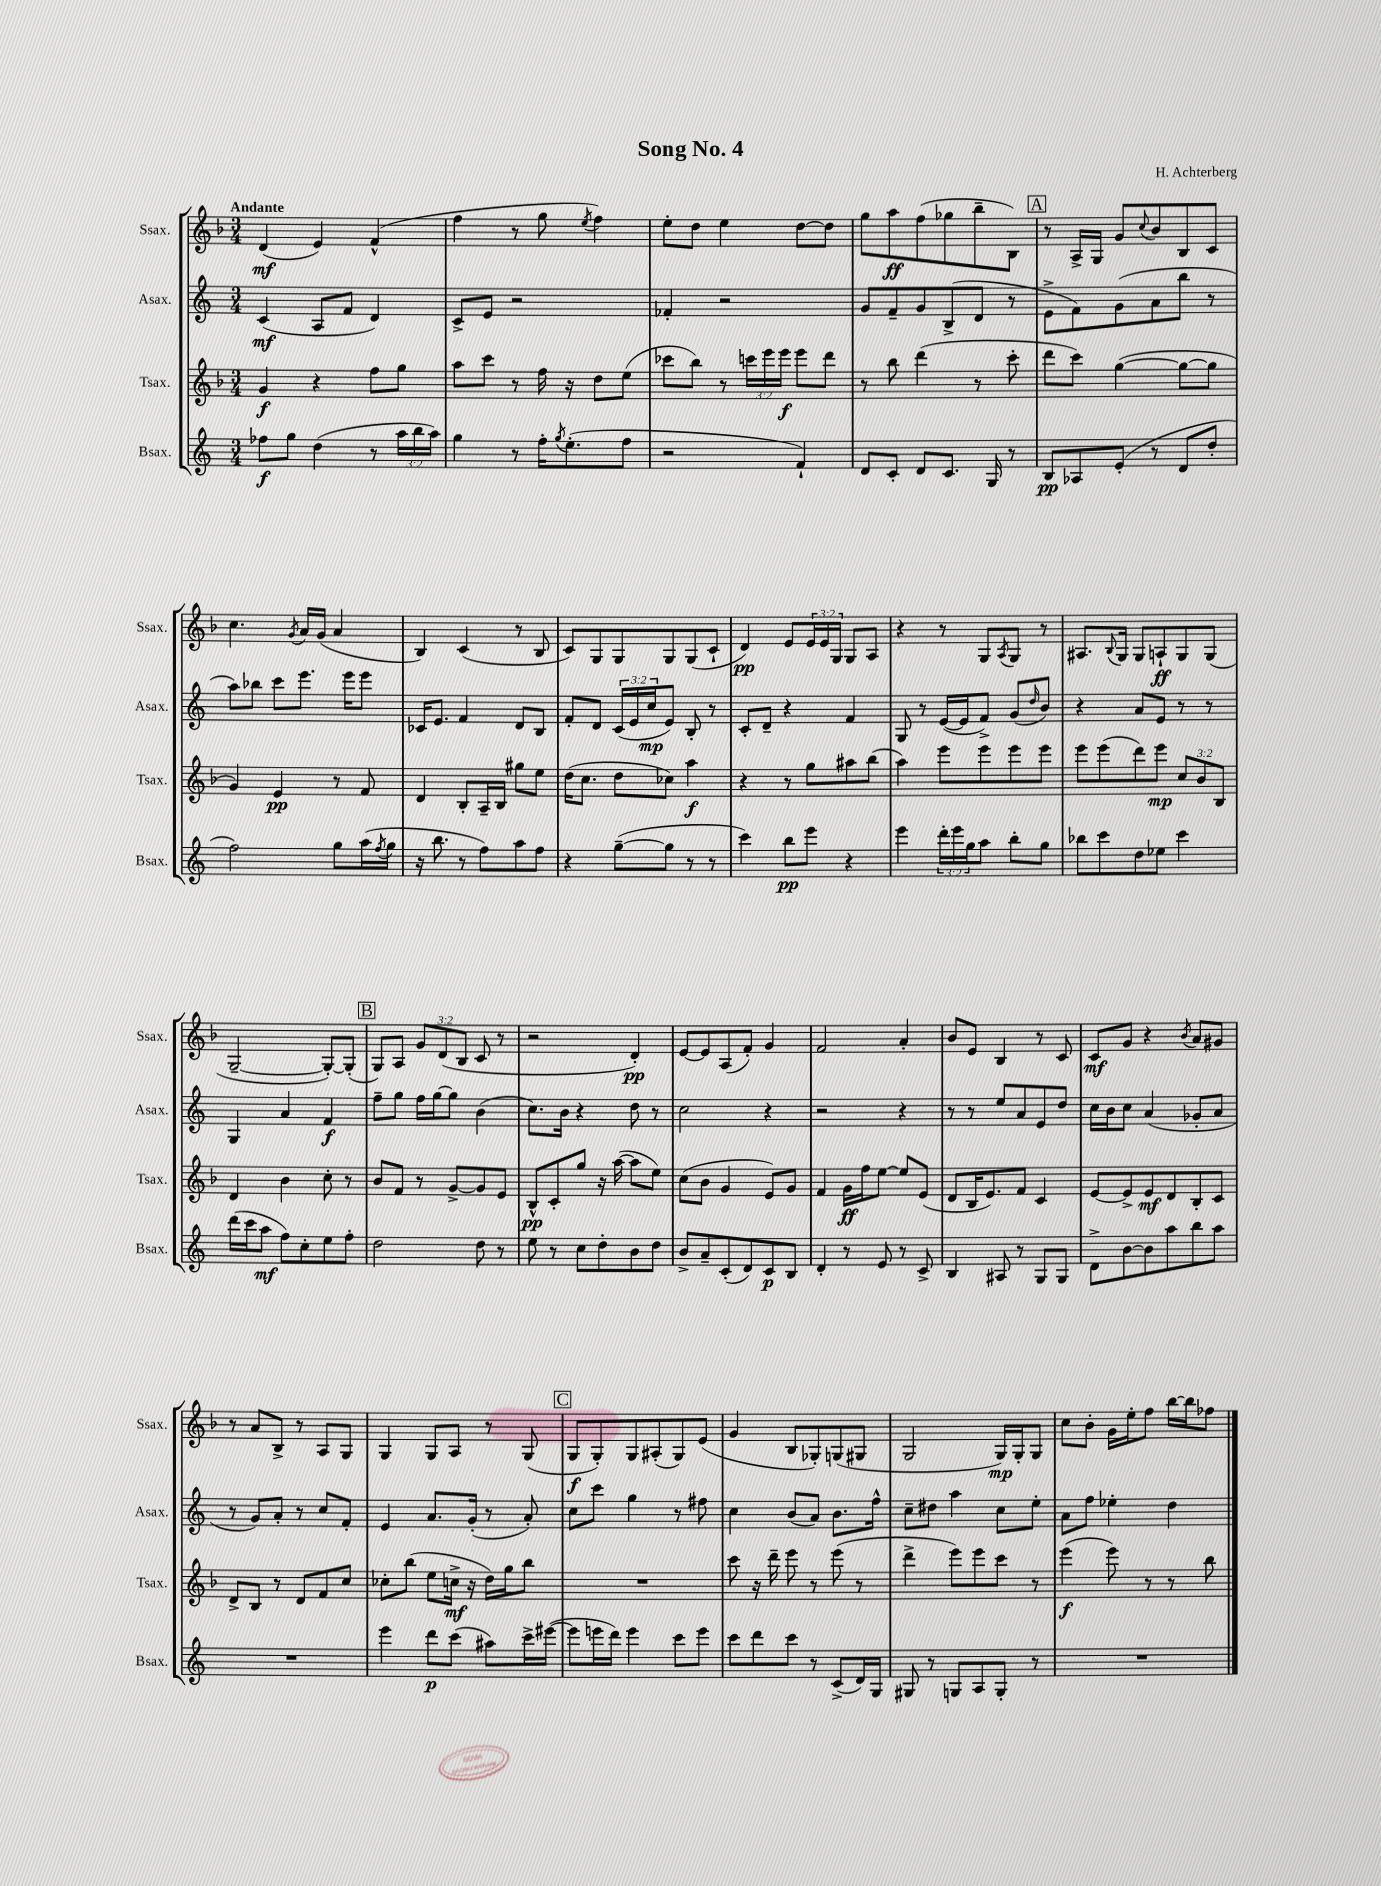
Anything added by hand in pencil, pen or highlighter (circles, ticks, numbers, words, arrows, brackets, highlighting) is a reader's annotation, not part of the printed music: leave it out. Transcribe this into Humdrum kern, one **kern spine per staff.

**kern	**kern	**kern	**kern
*staff4	*staff3	*staff2	*staff1
*clefG2	*clefG2	*clefG2	*clefG2
*k[]	*k[b-]	*k[]	*k[b-]
*M3/4	*M3/4	*M3/4	*M3/4
8ff-	4g	(4c	(4d
8gg	.	.	.
(4dd	4r	8A	4e)
.	.	8f	.
8r	8ff	4d)	(4f^^
24aa	8gg	.	.
24bb	.	.	.
24aa)	.	.	.
=	=	=	=
4gg	8aa	8c^	4ff
.	8ccc	8e	.
8r	8r	2r	8r
16ff'	16ff	.	8gg
8qgg	.	.	.
(8.ee'	16r	.	.
.	.	.	8qee
.	8dd	.	4ff)
8ff	(8ee	.	.
=	=	=	=
2r	8ccc-	4f-'	8ee'
.	8bb-)	.	8dd
.	8r	2r	4ee
.	24ccc	.	.
.	24eee	.	.
.	24eee	.	.
4f`)	8eee	.	[8dd
.	8ddd	.	8dd]
=	=	=	=
8d	8r	8g	8gg
8c'	8bb-	8f~	8aa
8d	(4ddd	8g	(8ff
8.c	.	(8B^	8gg-
.	8r	8d	8bb-~
16G	.	.	.
8r	8ccc'	8r	8B-)
=	=	=	=
8B	8ddd	8e^	8r
8A-	8ccc)	8f)	16A^
.	.	.	16G
(8e'	([4gg	(8g	8g
.	.	.	8qqcc
8r	.	8a	8b-
8d	8gg_	8bb	8B-
8dd'	8gg]	8r	8c
=	=	=	=
2ff)	4g)	8aa)	4.cc
.	.	8bb-	.
.	4e	8ccc	.
.	.	.	8qg
.	.	8.eee	16a
.	.	.	(16g
8gg	8r	.	4a
.	.	16eee	.
(16aa	8f	8eee	.
8qff	.	.	.
16gg	.	.	.
=	=	=	=
16r	4d	16c-	4B-)
8.bb	.	8.e	.
8r	8B-'	4f	(4c
8ff)	16A~	.	.
.	16B-	.	.
8aa	8gg#	8d	8r
8ff	8ee	8B	8B-
=	=	=	=
4r	(16dd	8f'	8c)
.	8.cc	.	.
.	.	8d	8G
([8gg~	8dd	(24c	8G
.	.	24e	.
.	.	24cc	.
8gg]	8cc-)	8e)	8G
8r	4aa	8B'	(8G
8r	.	8r	8c`
=	=	=	=
4ccc)	4r	8c'	4d)
.	.	8d~	.
8bb	8r	4r	8e
8eee	8gg	.	24e
.	.	.	24e
.	.	.	24G
4r	8aa#	4f	8G
.	(8bb-	.	8A
=	=	=	=
4eee	4aa)	8G	4r
.	.	8r	.
24ddd'	8eee	([16e	8r
24eee	.	.	.
.	.	16e]	.
24gg	.	.	.
8aa	8eee	8f^)	8G
.	.	.	8qA
8bb'	8eee	(8g	8G
.	.	16qqdd	.
8gg	8eee	8b)	8r
=	=	=	=
8bb-	8eee	4r	8.A#
8ccc	(8eee	.	.
.	.	.	8qqB-
.	.	.	16G
8dd	8ddd)	8a	8G
8ee-	8eee	8e	8A`
4ccc	12cc	8r	8G
.	12b-	.	.
.	.	8r	(8G
.	12B-	.	.
=	=	=	=
(16ddd	4d	4G	[2G~
16ccc	.	.	.
8aa	.	.	.
8ff)	4b-	4a	.
8cc'	.	.	.
8ee	8cc'	4f	8G'_)
8ff'	8r	.	(8G']
=	=	=	=
2dd	8b-	8ff~	8G)
.	8f	8gg	8A
.	8r	16ff	12g
.	.	[16gg	.
.	.	.	(12d
.	[8g^	8gg]	.
.	.	.	12B-
8dd	8g]	(4b	8c
8r	8e	.	8r
=	=	=	=
8ee	8B-^^	8.cc)	2r
8r	8c'	.	.
.	.	16b	.
8cc	8gg	4r	.
8dd'	16r	.	.
.	([16aa	.	.
8b	8aa]	8dd	4d')
8dd	8ee)	8r	.
=	=	=	=
8b^	(8cc	2cc	[8e
8a~	8b-	.	8e]
(8c'	4g	.	(8A
8d)	.	.	8f')
8c	8e)	4r	4g
8B	8g	.	.
=	=	=	=
4d'	4f	2r	2f
8r	16g	.	.
.	16ff	.	.
8e	[8ee	.	.
8r	8ee]	4r	4a'
8c^	(8e	.	.
=	=	=	=
4B	8d	8r	8b-
.	16B-	8r	8e
.	8.e)	.	.
8A#	.	8ee	4B-
8r	8f	8a	.
8G	4c	8e	8r
8G	.	8dd	8c
=	=	=	=
8d^	[8e	16cc	8c
.	.	16b	.
[8b	8e^]	8cc	8g
8b]	8e	(4a	4r
8aa	8d	.	.
.	.	.	8qb-
8bb	8B-'	8g-'	8a
8aa	8c	8a	8g#
=	=	=	=
2.r	8d^	8r	8r
.	8B-	8g)	8a
.	8r	8a'	8B-^
.	8d	8r	8r
.	8f	8cc	8A
.	8cc	8f'	8G
=	=	=	=
4eee	8cc-'	4e	4G
.	(8bb-	.	.
8ddd	8ee	8.a	8G
(8ccc	16cc^	.	8A
.	16r	(16g'	.
8aa#)	16dd)	8r	8r
.	16gg	.	.
16ccc^	8bb-	8a')	(8G
([16eee#	.	.	.
=	=	=	=
8eee#]	2.r	8cc	8G
16eee	.	8ccc	8G')
16ddd)	.	.	.
4eee	.	4gg	8G
.	.	.	(8A#'
8ccc	.	8r	8G)
8eee	.	8ff#	(8e
=	=	=	=
8ccc	8ccc	4cc	4g
8ddd	16r	.	.
.	16ddd~	.	.
8ccc	8eee	(8b	8B-
8r	8r	8a)	8G-')
(8c^	(8eee	8.b	(8G
16d)	8r	.	8G#
16G	.	16ff^^	.
=	=	=	=
8G#	4ddd^	8cc~	2G
8r	.	8dd#	.
8G	8eee)	4aa	.
8A	8eee	.	.
8G'	8ccc	8cc	16G)
.	.	.	16G'
8r	8r	8ee'	8G
=	=	=	=
2.r	(4eee	8a	8cc
.	.	8ff	8b-'
.	8eee)	4ee-'	16g
.	.	.	16ee'
.	8r	.	8ff
.	8r	4dd	[16bb-
.	.	.	16bb-]
.	8bb-	.	8ff-
==	==	==	==
*-	*-	*-	*-
